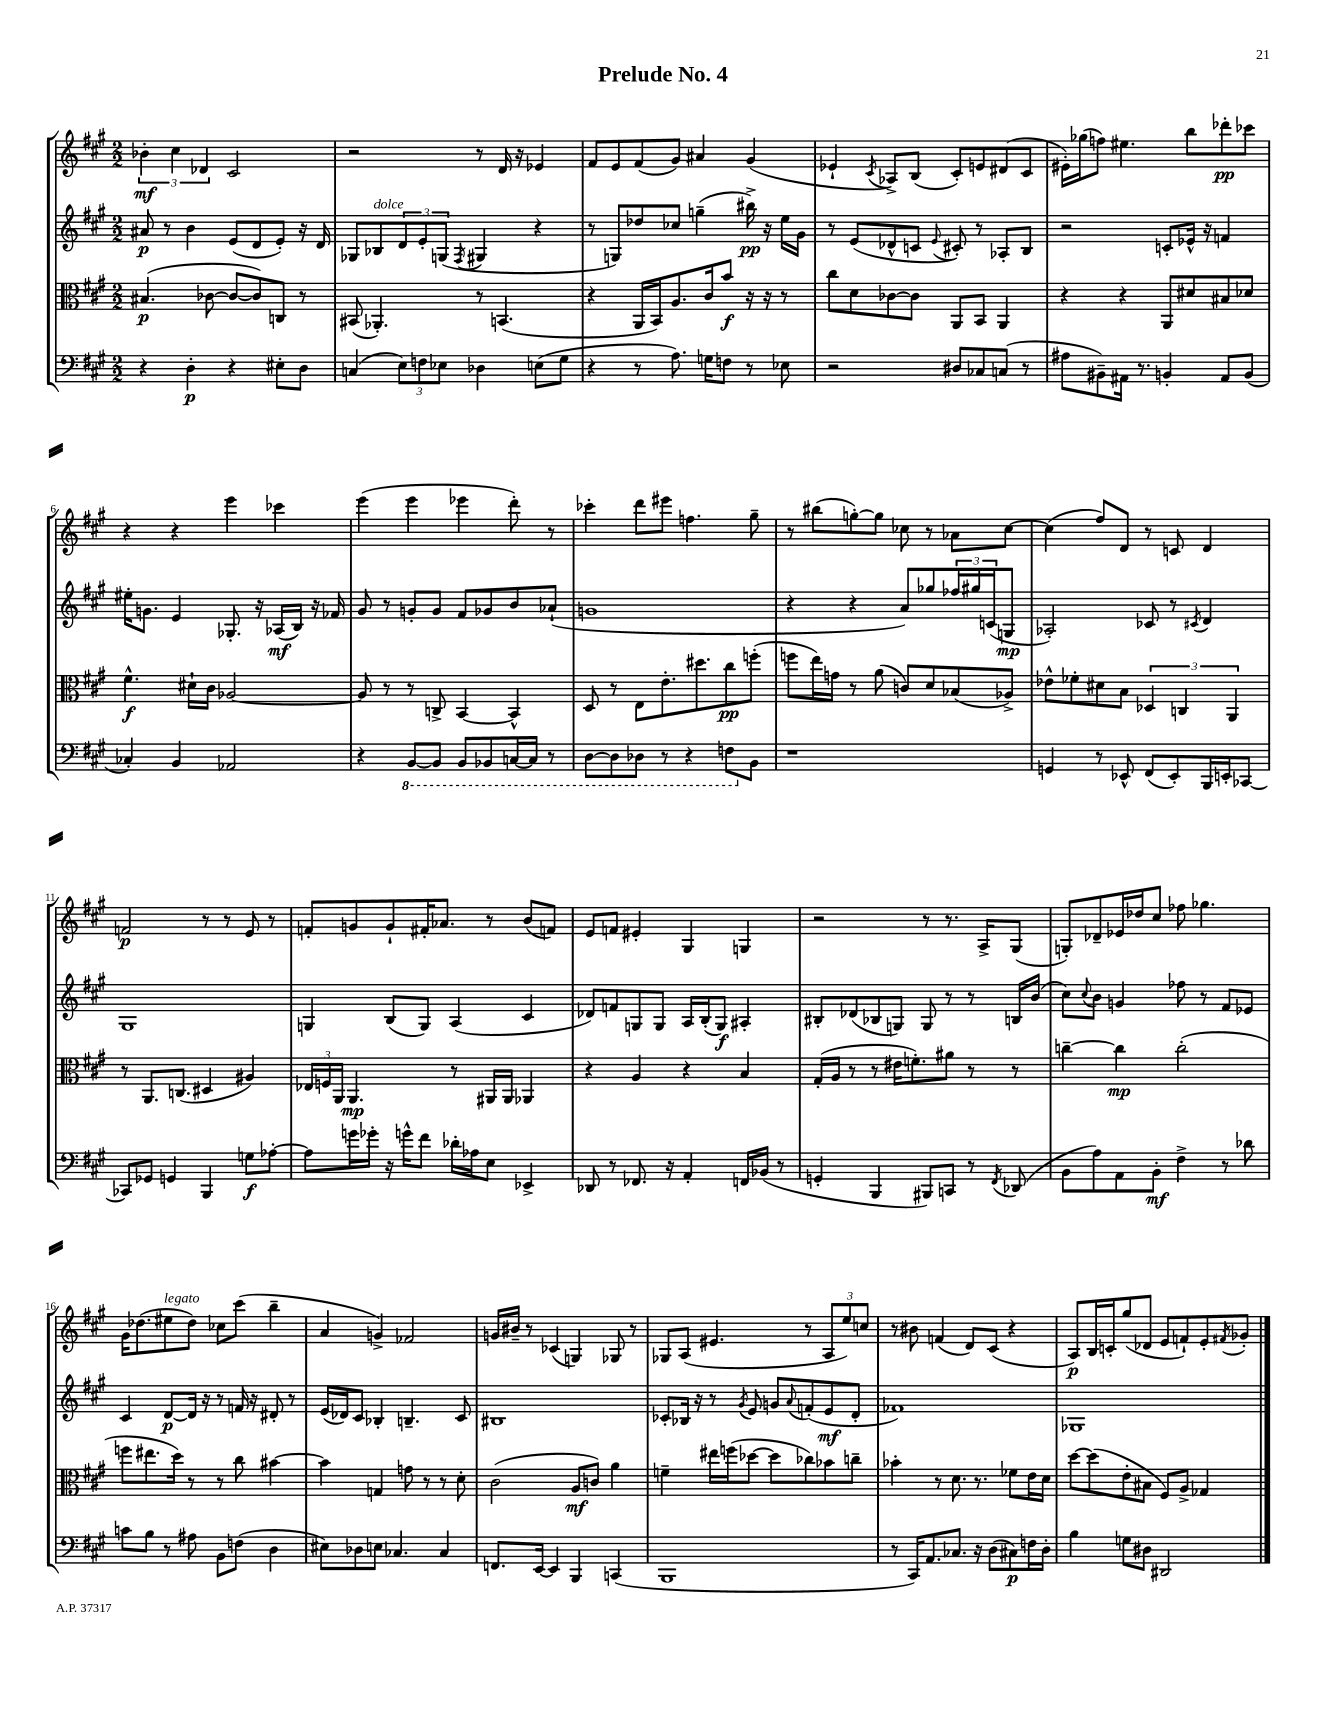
\header { title = "Prelude No. 4" }
<<
\new StaffGroup <<
\new Staff = "s0" {
    \clef treble \key a \major \numericTimeSignature \time 2/2
    \tuplet 3/2 { bes'4-.\mf cis''4 des'4 } cis'2 |
    r2 r8 d'16 r16 ees'4 |
    fis'8 e'8 fis'8( gis'8) ais'4 gis'4( |
    ees'4-! \acciaccatura { cis'8 } aes8->) b8( cis'8-.) e'8 dis'8( cis'8 |
    eis'16-.) ges''16( f''8) eis''4. b''8 des'''8-.\pp ces'''8 |
    r4 r4 e'''4 ces'''4 |
    e'''4( e'''4 ees'''4 d'''8-.) r8 |
    ces'''4-. d'''8 eis'''8 f''4. gis''8-- |
    r8 bis''8( g''8~-.) g''8 ces''8 r8 aes'8 ces''8~ |
    ces''4( fis''8) d'8 r8 c'8 d'4 |
    f'2\p r8 r8 e'8 r8 |
    f'8-. g'8 g'8-! fis'16-. aes'8. r8 b'8( f'8) |
    e'8 f'8 eis'4-. gis4 g4 |
    r2 r8 r8. a16-> gis8( |
    g8-.) des'8-- ees'16 des''16 cis''8 fes''8 ges''4. |
    gis'16 des''8.( eis''8^\markup { \italic "legato" } des''8) ces''8 cis'''8( b''4-- |
    a'4 g'4->) fes'2 |
    g'16 bis'16-- r8 ces'4( g4) ges8 r8 |
    ges8 a8( eis'4. r8 \tuplet 3/2 { a8 e''8) c''8 } |
    r8 bis'8 f'4( d'8) cis'8( r4 |
    a8\p) b16 c'16-. gis''8( des'8 e'8 f'8-!) e'8-. \acciaccatura { fis'8 } ges'8-. \bar "|." |
}
\new Staff = "s1" {
    \clef treble \key a \major \numericTimeSignature \time 2/2
    ais'8\p r8 b'4 e'8( d'8 e'8-.) r16 d'16 |
    ges8 bes8^\markup { \italic "dolce" } \tuplet 3/2 { d'8 e'8-. g8( } \acciaccatura { fis8 } gis4 r4 |
    r8 g8) des''8 ces''8 g''4--( bis''16->\pp) r16 e''16 gis'16 |
    r8 e'8( des'8-^ c'8 \appoggiatura { e'8 } cis'8-.) r8 aes8-. b8 |
    r2 c'8-. ees'16-^ r16 f'4 |
    eis''16-. g'8. e'4 ges8.-. r16 aes16\mf( b16) r16 fes'16 |
    gis'8 r8 g'8-. g'8 fis'8 ges'8 b'8 aes'8-!( |
    g'1 |
    r4 r4 a'8) ges''8 \tuplet 3/2 { fes''16 gis''16 c'16( } g8\mp |
    aes2-.) ces'8 r8 \acciaccatura { cis'8 } d'4 |
    gis1 |
    g4 b8( g8) a4( cis'4 |
    des'8) f'8 g8 g8 a16 b16-.( g8\f) ais4-. |
    bis8-. des'8( bes8 g8) g8 r8 r8 b16 b'16( |
    cis''8) \appoggiatura { cis''8 } b'8 g'4 fes''8 r8 fis'8 ees'8 |
    cis'4 d'8~\p d'16 r16 r8 f'16 r16 dis'8-. r8 |
    e'16( des'16) cis'8 bes4-. b4.-- cis'8 |
    bis1 |
    ces'8-. bes16 r16 r8 \acciaccatura { gis'8 } e'8 g'8 \appoggiatura { a'8 } f'8-.( e'8\mf d'8-. |
    fes'1) |
    ges1 \bar "|." |
}
\new Staff = "s2" {
    \clef alto \key a \major \numericTimeSignature \time 2/2
    bis4.\p( ces'8~ ces'8~ ces'8) c8 r8 |
    bis,8( aes,4.-.) r8 b,4.( |
    r4 a,16 b,16) a8. cis'16 b'8\f r16 r16 r8 |
    cis''8 d'8 ces'8~ ces'8 a,8 b,8 a,4 |
    r4 r4 a,8 dis'8 bis8 des'8 |
    fis'4.-^\f dis'16-! cis'16 aes2~ |
    aes8 r8 r8 c8-> b,4~ b,4-^ |
    d8 r8 e8 e'8.-. dis''8. cis''8\pp f''8-.( |
    f''8 e''16) g'16 r8 a'8( c'8) d'8 bes8( aes8->) |
    ees'8-^ fes'8-. dis'8 b8 \tuplet 3/2 { des4 c4 a,4 } |
    r8 a,8. c8.( dis4 ais4) |
    \tuplet 3/2 { ees16 f16 a,16 } a,4.\mp r8 ais,16 ais,16 aes,4 |
    r4 a4 r4 b4 |
    gis16-.( a16 r8 r8 eis'16 f'8.-.) ais'8 r8 r8 |
    c''4~-- c''4\mp c''2-.( |
    f''8 eis''8. d''16) r8 r8 cis''8 bis'4~ |
    bis'4 g4 g'8 r8 r8 d'8-. |
    cis'2( a8\mf c'8) a'4 |
    f'4-- eis''16 f''16( des''8~ des''8 ces''8) bes'8 c''8-- |
    bes'4-. r8 d'8. r8. fes'8 e'16 d'16 |
    d''8~ d''8( e'8-. bis8 fis8) a8-> ges4 \bar "|." |
}
\new Staff = "s3" {
    \clef bass \key a \major \numericTimeSignature \time 2/2
    r4 d4-.\p r4 eis8-. d8 |
    c4( \tuplet 3/2 { e8) f8 ees8 } des4 e8( gis8 |
    r4 r8 a8.) g16 f8 r8 ees8 |
    r2 dis8 ces8 c8( r8 |
    ais8 bis,8--) ais,16 r8. b,4-. ais,8 b,8( |
    ces4-.) b,4 aes,2 |
    r4 \ottava #-1 b,,8~ b,,8 b,,8 bes,,8 c,16~ c,16 r8 |
    d,8~ d,8 des,8 r8 r4 f,8 \ottava #0 b,8 |
    r1 |
    g,4 r8 ees,8-^ fis,8( ees,8-.) b,,16 e,16-. ces,8~ |
    ces,8 ges,8 g,4 b,,4 g8\f aes8~-. |
    aes8 g'16 ges'16-. r16 g'16-^ fis'8 des'16-. aes16 e8 ees,4-> |
    des,8 r8 fes,8. r16 a,4-. f,16 bes,16( r8 |
    g,4-. b,,4 bis,,8) c,8 r8 \acciaccatura { fis,8 } des,8( |
    b,8 a8) a,8 b,8-.\mf fis4-> r8 des'8 |
    c'8 b8 r8 ais8 b,8 f8( d4 |
    eis8) des8 e8 ces4. ces4 |
    f,8. e,16~ e,4 b,,4 c,4( |
    b,,1 |
    r8 cis,16) a,8. ces8. r16 d8( cis8\p) f16 d16-. |
    b4 g8 dis8 dis,2 \bar "|." |
}
>>
>>
